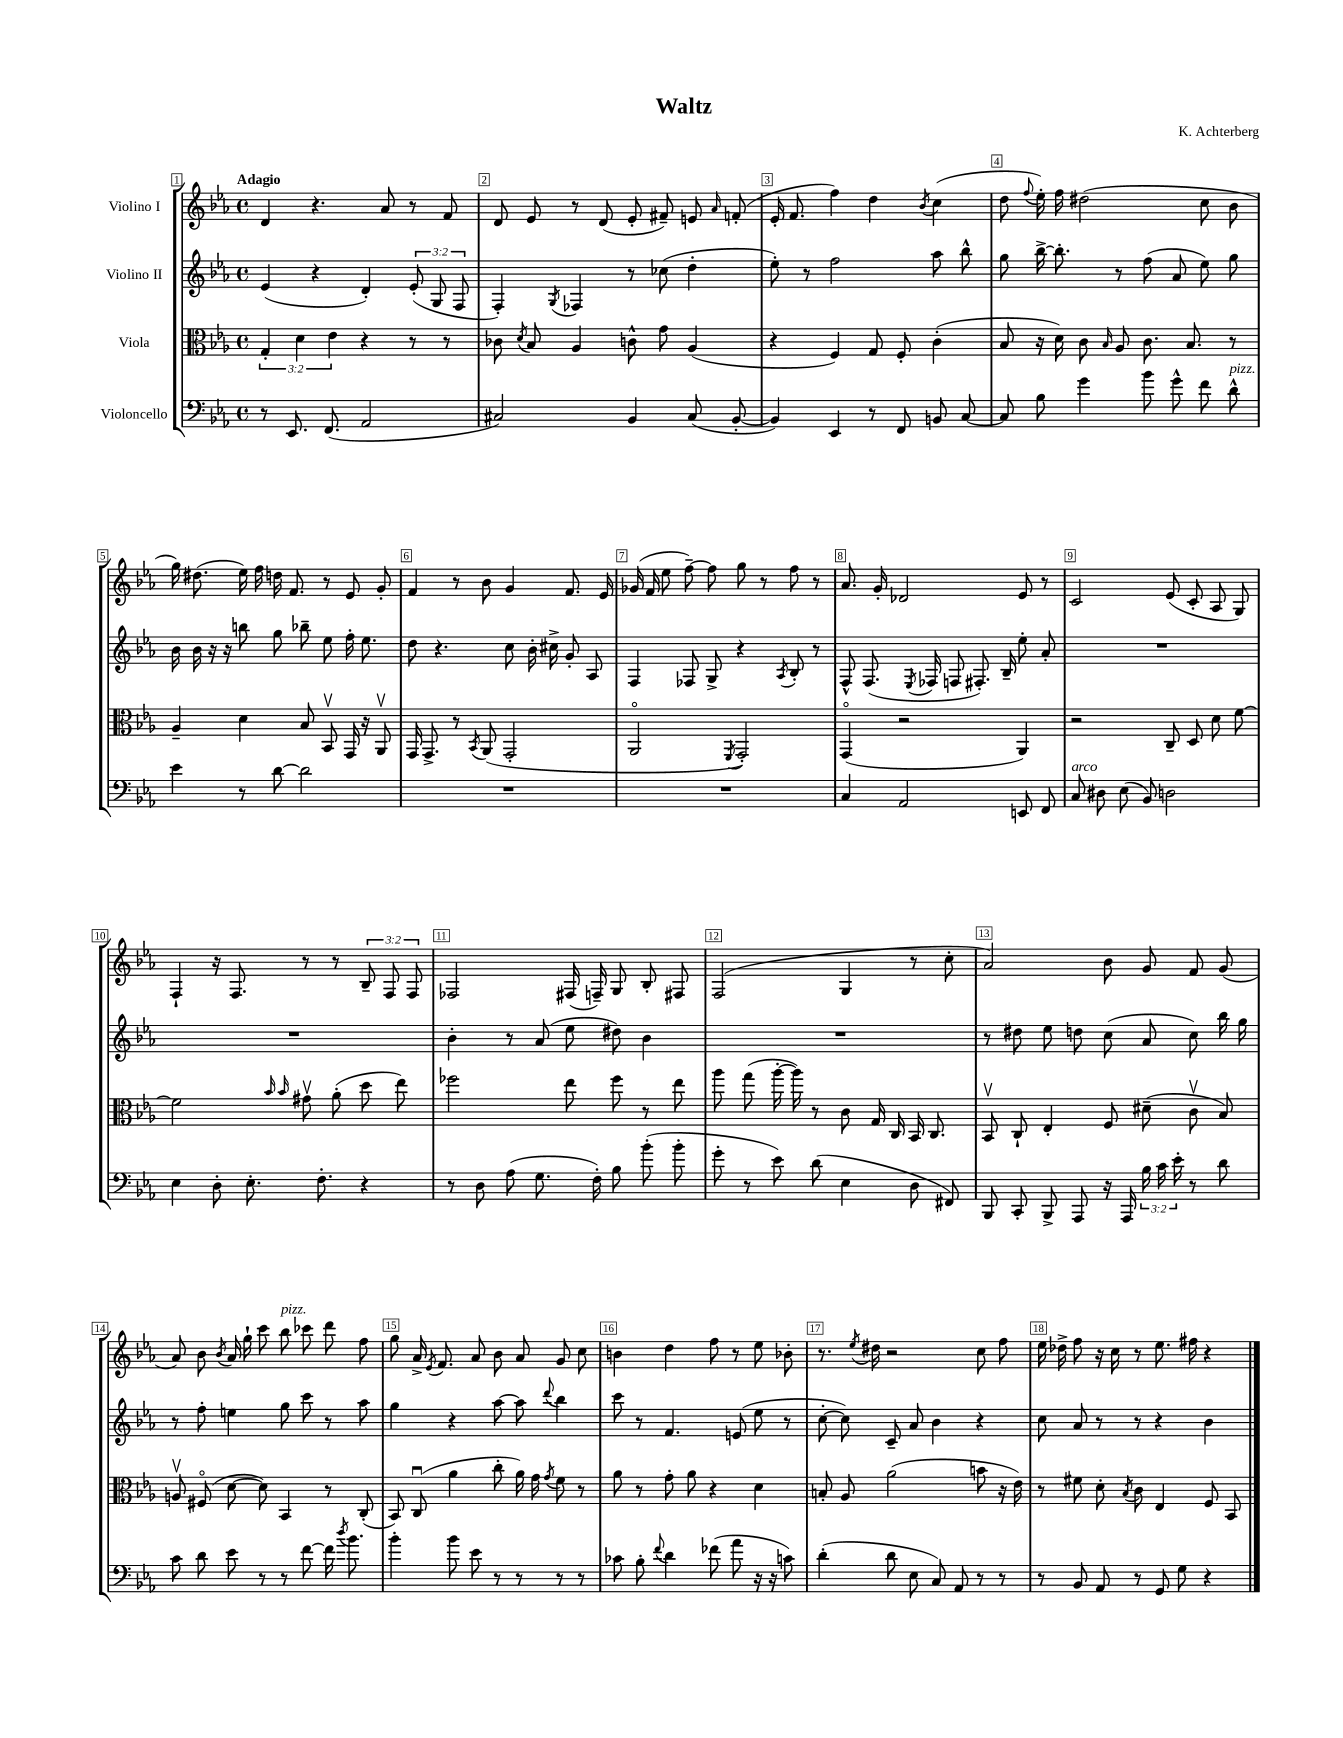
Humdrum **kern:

**kern	**kern	**kern	**kern
*staff4	*staff3	*staff2	*staff1
*clefF4	*clefC3	*clefG2	*clefG2
*k[b-e-a-]	*k[b-e-a-]	*k[b-e-a-]	*k[b-e-a-]
*M4/4	*M4/4	*M4/4	*M4/4
*met(c)	*met(c)	*met(c)	*met(c)
8r	6G'/	(4e-/	4d/
8.EE-/	.	.	.
.	6d\	.	.
.	.	4r	4.r
(8.FF/	.	.	.
.	6e-\	.	.
2AA-/	4r	4d'/)	.
.	.	.	8a-/
.	8r	(12e-'/	8r
.	.	12G/	.
.	8r	.	8f/
.	.	12F/	.
=	=	=	=
2C#/)	8c-\	4F'/)	8d/
.	8qd/	.	.
.	8B-/	.	8e-/
.	.	8qG/	.
.	4A-/	4F-/	8r
.	.	.	(8d/
4BB-/	8c^^\	8r	8e-'/
.	8g\	(8cc-\	8f#~/)
(8C#/	(4A-/	4dd'\	8e/
.	.	.	16qqa-/
[8BB-'/	.	.	(8f'/
=	=	=	=
4BB-/])	4r	8ee-'\)	16e-'/
.	.	.	8.f/
.	.	8r	.
4EE-/	4F/)	2ff\	4ff\)
8r	8G/	.	4dd\
8FF/	8F'/	.	.
.	.	.	8qb-/
8BB/	(4c'\	8aa-\	(4cc\
[8C/	.	8bb-^^\	.
=	=	=	=
8C/]	8B-/	8gg\	8dd\
.	.	.	8qqff/
8B-\	16r	[16bb-^\	16ee-'\)
.	16d\)	8.bb-'\]	16ff\
4g\	8c\	.	(2dd#\
.	16qqB-/	.	.
.	8A-/	8r	.
8b-\	8.c\	(8ff\	.
8g^^\	.	8a-/	.
.	8.B-/	.	.
8f\	.	8ee-\)	8cc\
8d^^\	8r	8gg\	8b-\
=	=	=	=
4e-\	4A-~/	16b-\	16gg\)
.	.	16b-\	(8.dd#\
.	.	16r	.
.	.	16r	.
8r	4d\	8bb\	16ee-\)
.	.	.	16ff\
[8d\	.	8gg\	16dd\
.	.	.	8.f/
2d\]	8B-/	8bb-~\	.
.	8BB-v/	8ee-\	8r
.	16GG/	16ff'\	8e-/
.	16r	8.ee-\	.
.	8AA-v/	.	8g'/
=	=	=	=
1r	16GG/	8dd\	4f/
.	8.GG^/	.	.
.	.	4.r	.
.	8r	.	8r
.	8qBB-/	.	.
.	(8AA-/	.	8b-\
.	2GG'/	8cc\	4g/
.	.	16b-'\	.
.	.	16cc#^\	.
.	.	8g'/	8.f/
.	.	8A-/	.
.	.	.	16e-/
=	=	=	=
1r	2AA-o/	4F/	(16g-/
.	.	.	16f/
.	.	.	8ee-\
.	.	8F-/	[8ff~\)
.	.	8G^/	8ff\]
.	8qFF/	.	.
.	2GG'/)	4r	8gg\
.	.	.	8r
.	.	8qA-/	.
.	.	8B-'/	8ff\
.	.	8r	8r
=	=	=	=
4C/	(4GGo/	8F^^/	8.a-/
.	.	(8.F/	.
.	.	.	16g'/
2AA-/	2r	.	2d-/
.	.	8qE-/	.
.	.	16F-/	.
.	.	8F/	.
.	.	8.F#'/)	.
.	.	16B-~/	.
8EE/	4AA-/)	8ee-'\	8e-/
8FF/	.	8a-'/	8r
=	=	=	=
8C/	2r	1r	2c/
8D#\	.	.	.
(8E-\	.	.	.
8BB-/)	.	.	.
2D\	8C~/	.	(8e-/
.	8D/	.	8c'/
.	8d\	.	8A-/
.	[8f\	.	8G/)
=	=	=	=
4E-\	2f\]	1r	4F`/
8D'\	.	.	16r
.	.	.	8.F/
8.E-'\	.	.	.
.	16qqb-/	.	.
.	16qqb-/	.	.
.	8g#v\	.	8r
8.F'\	.	.	.
.	(8a-'\	.	8r
4r	8dd\	.	12B-~/
.	.	.	12F/
.	8ee-\)	.	.
.	.	.	12F/
=	=	=	=
8r	2ff-\	4b-'\	2F-/
8D\	.	.	.
(8A-\	.	8r	.
8.G\	.	(8a-/	.
.	8ee-\	8ee-\	(16F#/
16F'\)	.	.	16F~/)
8B-\	8ff-\	8dd#\)	8G/
(8b-'\	8r	4b-\	8B-'/
8b-'\	8ee-\	.	8F#/
=	=	=	=
8g'\	8aa-\	1r	(2F/
8r	(8gg\	.	.
8e-\)	[16aa-'\	.	.
.	16aa-\])	.	.
(8d\	8r	.	.
4E-\	8c\	.	4G/
.	16G/	.	.
.	16C/	.	.
8D\	16BB-/	.	8r
.	8.C/	.	.
8FF#/)	.	.	8cc'\
=	=	=	=
8BBB-/	8BB-v/	8r	2a-/)
8CC'/	8C`/	8dd#\	.
8BBB-^/	4E-'/	8ee-\	.
8AAA-/	.	8dd\	.
16r	8F/	(8cc\	8b-\
16AAA-/	.	.	.
24B-\	(8d#~\	8a-/	8g/
24c\	.	.	.
24e-'\	.	.	.
8r	8cv\	8cc\)	8f/
8d\	8B-/)	16bb-\	(8g/
.	.	16gg\	.
=	=	=	=
8c\	8Av/	8r	8a-/)
8d\	(8F#o/	8ff'\	8b-\
.	.	.	8qb-/
8e-\	[8d\	4ee\	16a-/
.	.	.	16gg`\
8r	8d\])	.	8ccc\
8r	4BB-/	8gg\	8bb-\
[8f\	.	8ccc\	8ccc-\
16f\]	8r	8r	8ddd\
8qdd/	.	.	.
8.b-\	.	.	.
.	(8C'/	8aa-\	8ff\
=	=	=	=
4b-'\	8BB-/)	4gg\	8gg\
.	(8Cu/	.	16a-^/
.	.	.	8qe-/
.	.	.	8.f/
8b-\	4a-\	4r	.
8e-\	.	.	8a-/
8r	8cc'\	[8aa-\	8b-\
8r	16a-\)	8aa-\]	8a-/
.	16g\	.	.
.	8qg/	8qqddd/	.
8r	8f\	4bb-\	8g/
8r	8r	.	8cc\
=	=	=	=
8c-\	8a-\	8ccc\	4b\
8B-'\	8r	8r	.
8qqf/	.	.	.
4d\	8g'\	4.f/	4dd\
.	8a-\	.	.
(8f-\	4r	.	8ff\
8a-\	.	(8e/	8r
16r	4d\	8ee-\	8ee-\
16r	.	.	.
8c\)	.	8r	8b-'\
=	=	=	=
(4d'\	8B'/	[8cc'\	8.r
.	8A-/	8cc\])	.
.	.	.	8qee-/
.	.	.	16dd#\
8d\	(2a-\	8c~/	2r
8E-\	.	8a-/	.
8C/)	.	4b-\	.
8AA-/	.	.	.
8r	8b\	4r	8cc\
8r	16r	.	8ff\
.	16e-\)	.	.
=	=	=	=
8r	8r	8cc\	16ee-\
.	.	.	16dd-^\
8BB-/	8f#\	8a-/	8ff\
8AA-/	8d'\	8r	16r
.	.	.	16cc\
.	8qB-/	.	.
8r	8c\	8r	8r
8GG/	4E-/	4r	8.ee-\
8G\	.	.	.
.	.	.	16ff#\
4r	8F/	4b-\	4r
.	8BB-/	.	.
==	==	==	==
*-	*-	*-	*-
